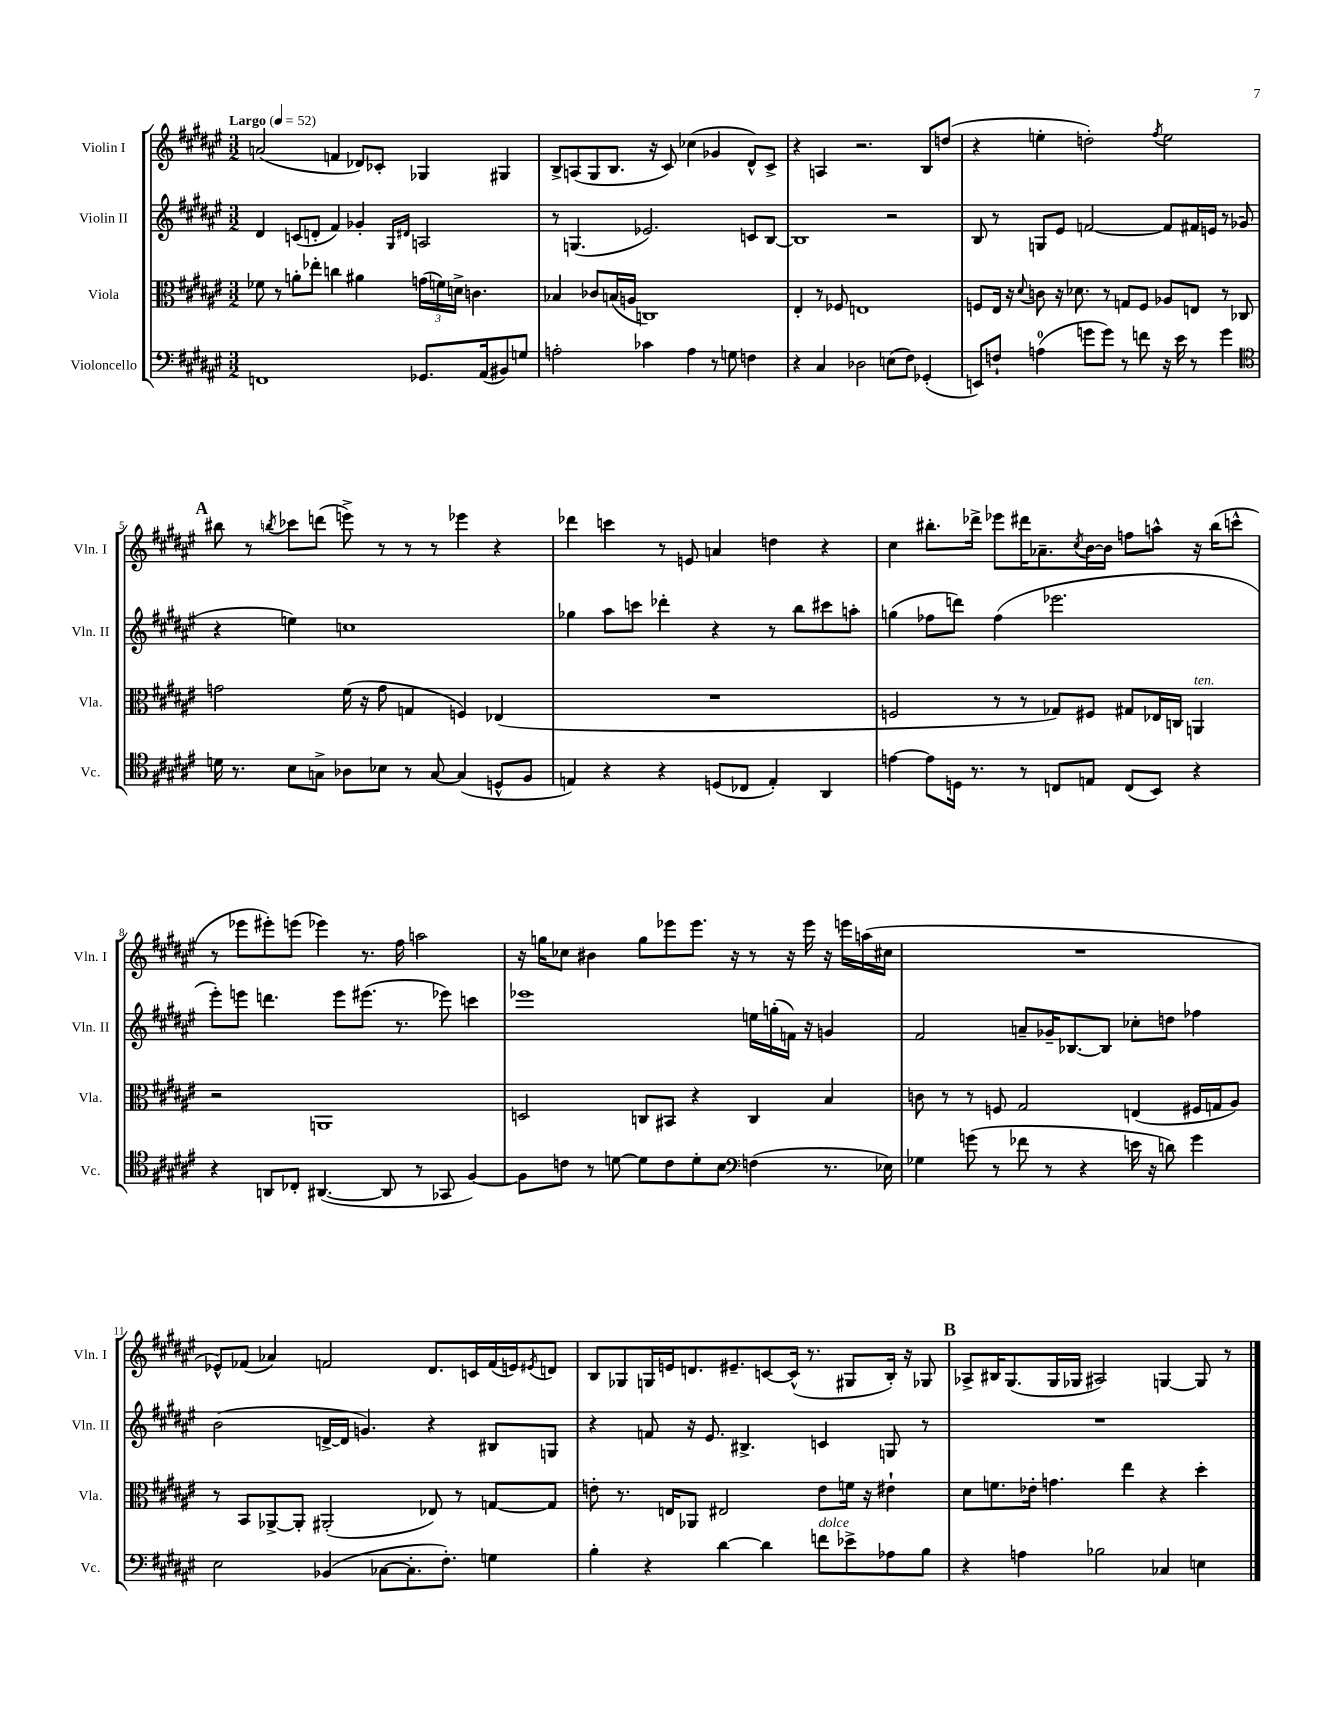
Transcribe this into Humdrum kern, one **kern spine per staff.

**kern	**kern	**kern	**kern
*staff4	*staff3	*staff2	*staff1
*clefF4	*clefC3	*clefG2	*clefG2
*k[f#c#g#d#a#e#]	*k[f#c#g#d#a#e#]	*k[f#c#g#d#a#e#]	*k[f#c#g#d#a#e#]
*M3/2	*M3/2	*M3/2	*M3/2
*MM52	*MM52	*MM52	*MM52
1FF	8f-	4d#	(2a
.	8r	.	.
.	8a'	(8c	.
.	8ee-'	8d'	.
.	4cc	4f#)	4f
.	4a#	4g-'	8d-)
.	.	.	8c-'
.	.	16qqG#	.
.	.	16qqd#	.
8.GG-	(24g	2A	4G-
.	24f)	.	.
.	24d^	.	.
.	4.c	.	.
(16AA#	.	.	.
8BB#)	.	.	4G#
8G	.	.	.
=	=	=	=
2A'	4B-	8r	8B^
.	.	(4.G	(8A
.	8c-	.	8G#
.	(16B	.	8.B
.	16A	.	.
4c-	1C)	2.e-)	.
.	.	.	16r
.	.	.	8c#)
4A	.	.	(4cc-
8r	.	.	4g-
8G	.	.	.
4F	.	8c	8d#^^)
.	.	[8B	8c#^
=	=	=	=
4r	4E#'	1B]	4r
4C#	8r	.	4A
.	8F-	.	.
2D-	1E	.	2.r
(8E	.	2r	.
8F#)	.	.	.
(4GG-'	.	.	8B
.	.	.	(8dd
=	=	=	=
8EE)	8F	8B	4r
8F`	16E#	8r	.
.	16r	.	.
.	8qqd#	.	.
(4A	8c	8G	4ee'
.	16r	8e#	.
.	8.d-	.	.
8g	.	[2f	2dd')
8g)	8r	.	.
8r	8G	.	.
8f	8F	.	.
.	.	.	8qff#
16r	8A-	8f]	2ee
16e#	.	.	.
8r	8E	16f#	.
.	.	16e	.
4g	8r	8r	.
.	8C-	(8g-	.
=	=	=	=
*clefC4	*	*	*
16d	2g	4r	8bb#
8.r	.	.	.
.	.	.	8r
.	.	.	8qbb
8B	.	4ee)	8ccc-
8G^	.	.	(8ddd
8A-	(16f#	1cc	8eee^)
.	16r	.	.
8B-	8g	.	8r
8r	4G	.	8r
[8G	.	.	8r
(4G]	4F)	.	4eee-
8D^^	(4E-	.	4r
8F#	.	.	.
=	=	=	=
4E)	1.r	4gg-	4ddd-
4r	.	8aa#	4ccc
.	.	8ccc	.
4r	.	4ddd-'	8r
.	.	.	8e
(8D	.	4r	4a
8C-	.	.	.
4E')	.	8r	4dd
.	.	8bb	.
4AA#	.	8ccc#	4r
.	.	8aa'	.
=	=	=	=
[4e	2F	(4gg	4cc#
8e]	.	8ff-	8.bb#'
16D	.	8ddd)	.
8.r	.	.	16ddd-^
.	8r	(4ff-	8eee-
8r	8r	.	16ddd#
.	.	.	8.a-~
8C	8G-)	2.eee-	.
.	.	.	8qcc#
8E	8F#	.	[16b
.	.	.	16b]
(8C	8G#	.	8ff
8BB)	16E-	.	8aa^^
.	16C	.	.
4r	4AA	.	16r
.	.	.	(16bb#
.	.	.	8ccc^^
=	=	=	=
4r	2r	8eee#')	8r
.	.	8eee	8eee-
8AA	.	4.ddd	8eee#')
8C-'	.	.	(8eee
([4.AA#	1AA	.	4eee-)
.	.	8eee	.
.	.	(8.eee#	8.r
8AA#]	.	.	.
.	.	8.r	16ff#
8r	.	.	2aa
8GG-	.	8eee-)	.
[4F#)	.	4ccc	.
=	=	=	=
8F#]	2D	1eee-	16r
.	.	.	16gg
8c	.	.	8cc-
8r	.	.	4b#
[8d	.	.	.
8d]	8C	.	8gg
8c	8BB#	.	8eee-
8d'	4r	.	8.eee-
8B	.	.	.
.	.	.	16r
*clefF4	*	*	*
(4F	4C	16ee	8r
.	.	(16gg'	.
.	.	16f)	16r
.	.	16r	16eee-
8.r	4B	4g	16r
.	.	.	16eee
.	.	.	(16aa
16E-)	.	.	16cc#
=	=	=	=
4G-	8c	2f#	1.r
.	8r	.	.
(8g	8r	.	.
8r	8F	.	.
8f-	2G#	8a~	.
8r	.	16g-~	.
.	.	[8.B-	.
4r	.	.	.
.	.	8B-]	.
16e	(4E	8cc-'	.
16r	.	.	.
8d)	.	8dd	.
4g	16F#	4ff-	.
.	16G	.	.
.	8A#)	.	.
=	=	=	=
2E#	8r	(2b	8e-^^)
.	8BB	.	(8f-
.	[8AA-^	.	4a-)
.	8AA-']	.	.
(4BB-	(2AA#'	[16d^	2f
.	.	16d]	.
.	.	4.g)	.
[8C-	.	.	.
8.C-']	.	.	.
.	8E-)	4r	8.d#
8.F#')	.	.	.
.	8r	.	.
.	.	.	16c
4G	[8G	8B#	(16f
.	.	.	16e)
.	.	.	8qe#
.	8G]	8G	8d
=	=	=	=
4B'	8e'	4r	8B
.	8.r	.	8G-
4r	.	8f	16G
.	16E	.	16e
.	8AA-	16r	8.d
.	.	8.e#	.
[4d#	2E#	.	.
.	.	.	8.e#~
.	.	4.B#^	.
4d#]	.	.	[8c
.	.	.	(16c^^]
.	.	.	8.r
8f	8e	4c	.
8e-^	16f	.	8G#
.	16r	.	.
8A-	4e#`	8G	16B')
.	.	.	16r
8B	.	8r	8G-
=	=	=	=
4r	8d#	1.r	8A-^
.	8.f	.	16B#
.	.	.	(8.G#
4A	.	.	.
.	16e-'	.	.
.	4.g	.	16G#
.	.	.	16G-
2B-	.	.	2A#)
.	4ee#	.	.
4C-	4r	.	[4G
4E	4dd#'	.	8G]
.	.	.	8r
==	==	==	==
*-	*-	*-	*-
